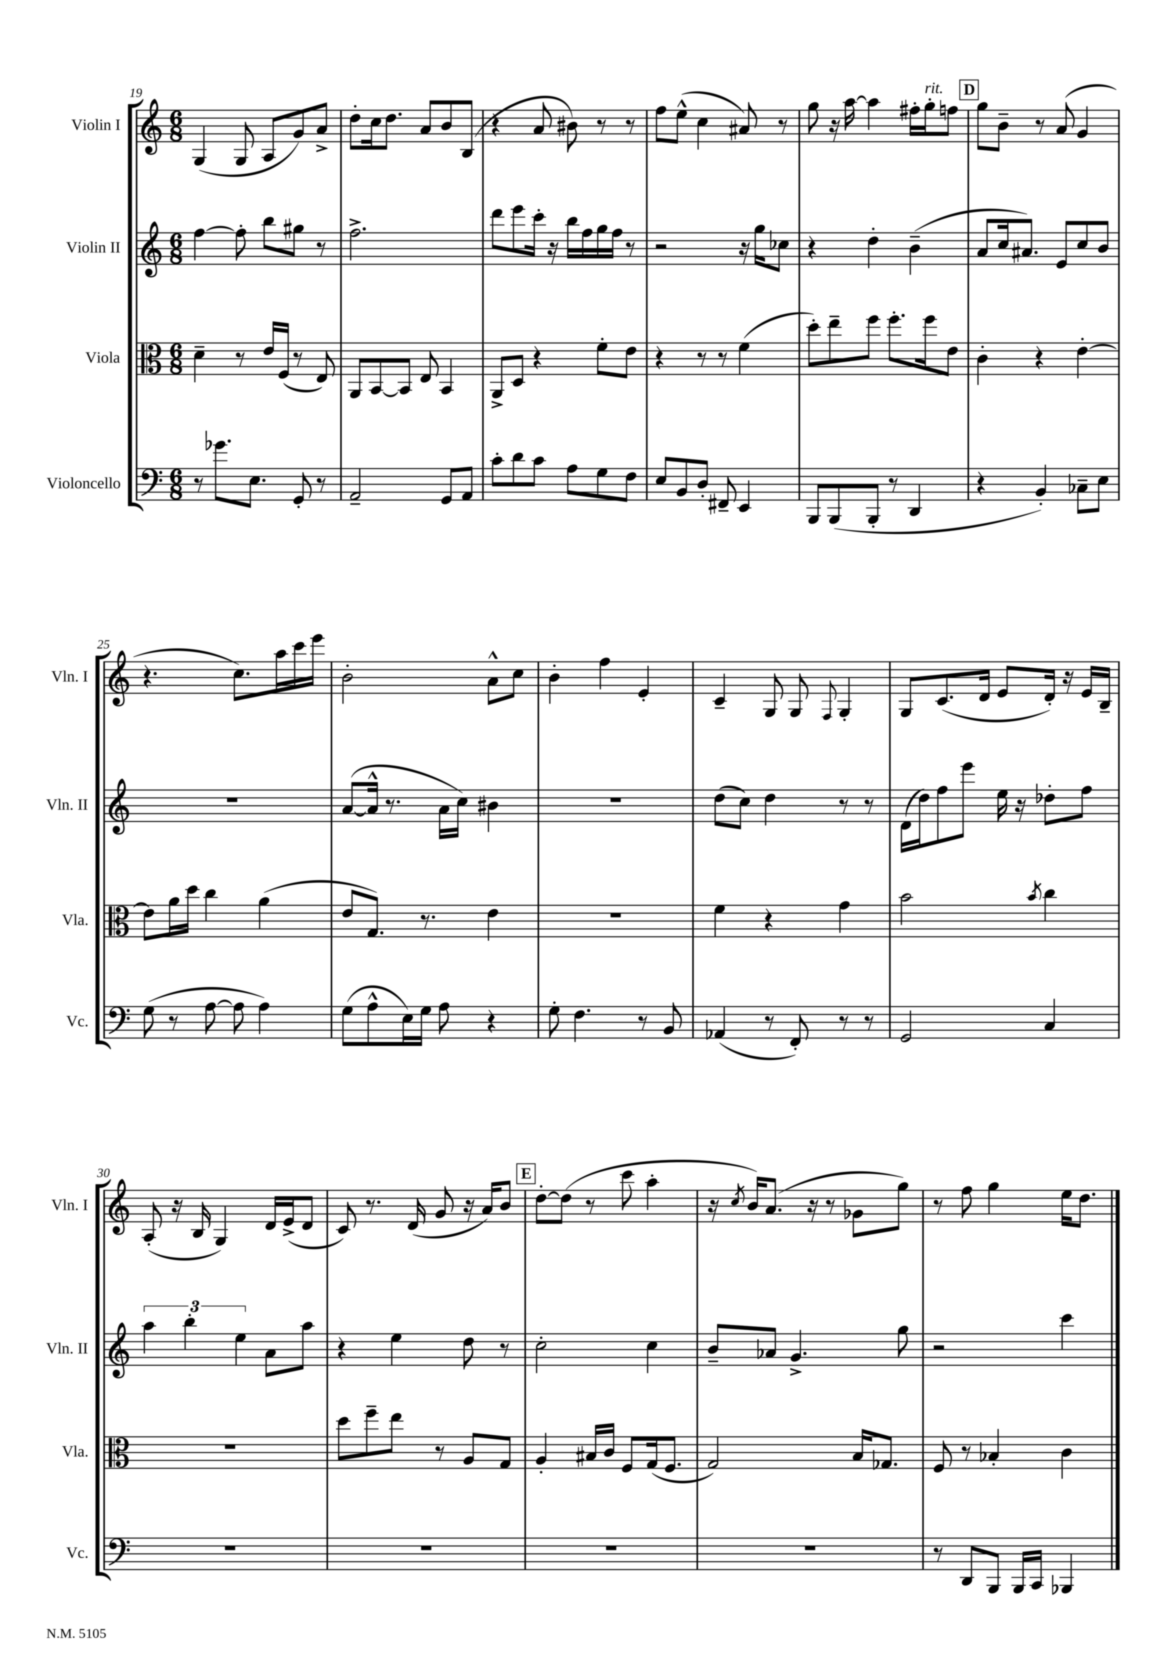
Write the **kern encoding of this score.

**kern	**kern	**kern	**kern
*staff4	*staff3	*staff2	*staff1
*clefF4	*clefC3	*clefG2	*clefG2
*k[]	*k[]	*k[]	*k[]
*M6/8	*M6/8	*M6/8	*M6/8
8r	4d~	[4ff	(4G
8.g-	.	.	.
.	8r	8ff']	8G
8.E	.	.	.
.	16e	8bb	8A
.	(16F	.	.
8GG'	8r	8gg#	8g)
8r	8E)	8r	8a^
=	=	=	=
2AA~	8AA	2.ff^	8dd'
.	[8BB	.	16cc
.	.	.	8.dd
.	8BB]	.	.
.	8E	.	8a
8GG	4BB	.	8b
8AA	.	.	(8B
=	=	=	=
8c'	8AA^	8ddd	4r
8d	8D	8eee	.
8c	4r	16ccc'	8a
.	.	16r	.
8A	.	16bb	8b#)
.	.	16ff	.
8G	8f'	16gg	8r
.	.	16ff	.
8F	8e	8r	8r
=	=	=	=
8E	4r	2r	8ff
8BB	.	.	(8ee^^
8D'	8r	.	4cc
8FF#~	8r	.	.
4EE	(4f	16r	8a#)
.	.	16gg	.
.	.	8cc-	8r
=	=	=	=
8BBB	8dd')	4r	8gg
(8BBB	8ee~	.	16r
.	.	.	[16aa
8BBB'	8ff	4dd'	4aa]
8r	8.ff'	.	.
4DD	.	(4b~	16ff#'
.	16ff	.	16gg'
.	8e	.	8ff
=	=	=	=
4r	4c'	8a	8gg
.	.	16cc	8b~
.	.	8.a#)	.
4BB')	4r	.	8r
.	.	8e	(8a
8C-~	[4e'	8cc	4g
8E	.	8b	.
=	=	=	=
(8G	8e]	2.r	4.r
8r	16a	.	.
.	16dd	.	.
[8A	4cc	.	.
8A]	.	.	8.cc)
4A)	(4a	.	.
.	.	.	16aa
.	.	.	16ccc
.	.	.	16eee
=	=	=	=
(8G	8e	([8a	2b'
8A^^	8.G)	16a^^]	.
.	.	8.r	.
16E)	.	.	.
16G	8.r	.	.
8A	.	16a	.
.	.	16cc)	.
4r	4e	4b#	8a^^
.	.	.	8cc
=	=	=	=
8G'	2.r	2.r	4b'
4.F	.	.	.
.	.	.	4ff
8r	.	.	4e'
8BB	.	.	.
=	=	=	=
(4AA-	4f	(8dd	4c~
.	.	8cc)	.
8r	4r	4dd	8G
8FF')	.	.	8G
.	.	.	8qqF
8r	4g	8r	4G'
8r	.	8r	.
=	=	=	=
2GG	2b	(16d	8G
.	.	16dd)	.
.	.	8ff	(8.c
.	.	8eee	.
.	.	.	16d
.	.	16ee	8e
.	.	16r	.
.	8qb	.	.
4C	4cc	8dd-'	16d')
.	.	.	16r
.	.	8ff	16e
.	.	.	16B~
=	=	=	=
2.r	2.r	6aa	(8A'
.	.	.	16r
.	.	6bb'	.
.	.	.	16B
.	.	.	4G)
.	.	6ee	.
.	.	8a	16d
.	.	.	(16e^
.	.	8aa	8d
=	=	=	=
2.r	8dd	4r	8c)
.	8ff~	.	8.r
.	8ee	4ee	.
.	.	.	(16d
.	8r	.	8g
.	8A	8dd	16r
.	.	.	16a)
.	8G	8r	8b
=	=	=	=
2.r	4A'	2cc'	[8dd'
.	.	.	(8dd]
.	16B#	.	8r
.	16c	.	.
.	8F	.	8ccc
.	(16G	4cc	4aa'
.	8.F	.	.
=	=	=	=
2.r	2G)	8b~	16r
.	.	.	8qcc
.	.	.	16b)
.	.	8a-	(8.a
.	.	4.g^	.
.	.	.	16r
.	.	.	8r
.	16B	.	8g-
.	8.G-	.	.
.	.	8gg	8gg)
=	=	=	=
8r	8F	2r	8r
8DD	8r	.	8ff
8BBB	4B-'	.	4gg
16BBB	.	.	.
16CC	.	.	.
4BBB-	4c	4ccc	16ee
.	.	.	8.dd
==	==	==	==
*-	*-	*-	*-
